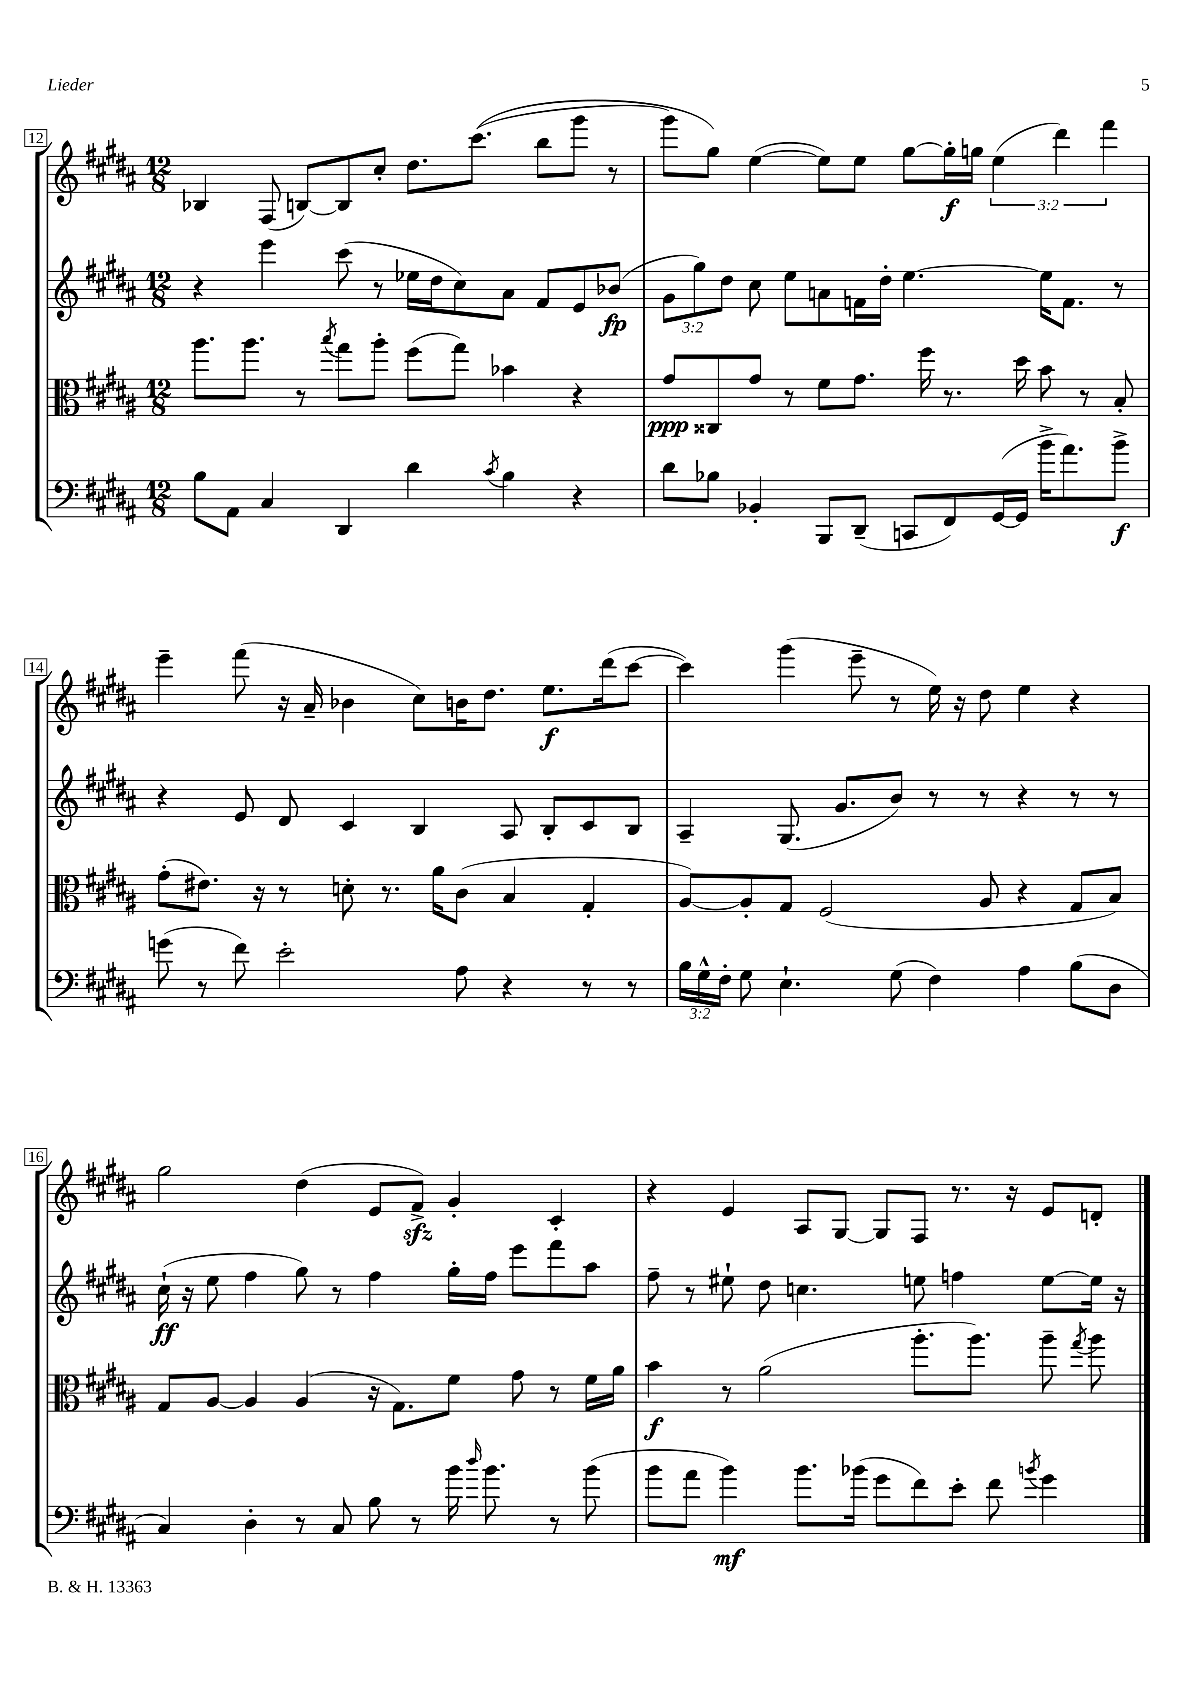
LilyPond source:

<<
\new StaffGroup <<
\new Staff = "s0" {
    \clef treble \key b \major \numericTimeSignature \time 12/8 \override Staff.TupletNumber.text = #tuplet-number::calc-fraction-text
    \autoBeamOff bes4 fis8( b8[~) b8 cis''8]-. dis''8.[ cis'''8.](\( b''8[ gis'''8] r8 |
    gis'''8[) gis''8]\) e''4~( e''8[) e''8] gis''8[~ gis''16-.\f g''16] \tuplet 3/2 { e''4( dis'''4) fis'''4 } |
    e'''4-- fis'''8( r16 ais'16-- bes'4 cis''8[) b'16 dis''8.] e''8.[\f dis'''16( cis'''8]~ |
    cis'''4) gis'''4( e'''8-- r8 e''16) r16 dis''8 e''4 r4 |
    gis''2 dis''4( e'8[ fis'8]->\sfz) gis'4-. cis'4-. |
    r4 e'4 ais8[ gis8]~ gis8[ fis8] r8. r16 e'8[ d'8]-. \bar "|." |
}
\new Staff = "s1" {
    \clef treble \key b \major \numericTimeSignature \time 12/8 \override Staff.TupletNumber.text = #tuplet-number::calc-fraction-text
    \autoBeamOff r4 e'''4 cis'''8( r8 ees''16[ dis''16 cis''8) ais'8] fis'8[ e'8 bes'8]\fp( |
    \tuplet 3/2 { gis'8[ gis''8) dis''8] } cis''8 e''8[ a'8 f'16 dis''16]-. e''4.~ e''16[ f'8.] r8 |
    r4 e'8 dis'8 cis'4 b4 ais8 b8[-. cis'8 b8] |
    ais4-- gis8.( gis'8.[ b'8]) r8 r8 r4 r8 r8 |
    cis''16-!\ff( r16 e''8 fis''4 gis''8) r8 fis''4 gis''16[-. fis''16] e'''8[ fis'''8 ais''8] |
    fis''8-- r8 eis''8-! dis''8 c''4. e''8 f''4 e''8[~ e''16] r16 \bar "|." |
}
\new Staff = "s2" {
    \clef alto \key b \major \numericTimeSignature \time 12/8
    \autoBeamOff ais''8.[ ais''8.] r8 \acciaccatura { b''8 } gis''8[ ais''8]-. fis''8[( gis''8]) bes'4 r4 |
    gis'8[\ppp cisis8 gis'8] r8 fis'8[ gis'8.] fis''16 r8. dis''16 b'8 r8 b8-. |
    gis'8[-.( eis'8.]) r16 r8 d'8-. r8. ais'16[ cis'8]( b4 gis4-. |
    ais8[~) ais8-. gis8] fis2( ais8 r4 gis8[ b8]) |
    gis8[ ais8]~ ais4 ais4( r16 gis8.[) fis'8] gis'8 r8 fis'16[ ais'16] |
    b'4\f r8 ais'2( ais''8.[-. ais''8.]) ais''8-- \acciaccatura { gis''8 } ais''8 \bar "|." |
}
\new Staff = "s3" {
    \clef bass \key b \major \numericTimeSignature \time 12/8 \override Staff.TupletNumber.text = #tuplet-number::calc-fraction-text
    \autoBeamOff b8[ ais,8] cis4 dis,4 dis'4 \acciaccatura { cis'8 } b4 r4 |
    dis'8[ bes8] bes,4-. b,,8[ dis,8]--( c,8[ fis,8) gis,16~( gis,16] b'16[-> ais'8.) b'8]->\f |
    g'8( r8 fis'8) e'2-. ais8 r4 r8 r8 |
    \tuplet 3/2 { b16[ gis16-^ fis16]-. } gis8 e4.-! gis8( fis4) ais4 b8[( dis8] |
    cis4) dis4-. r8 cis8 b8 r8 b'16 \grace { dis''16 } b'8. r8 b'8( |
    b'8[ ais'8] b'4\mf) b'8.[ bes'16]( gis'8[ fis'8) e'8]-. fis'8 \acciaccatura { b'8 } gis'4 \bar "|." |
}
>>
>>
\layout { \context { \Score currentBarNumber = #12 \override BarNumber.stencil = #(make-stencil-boxer 0.1 0.3 ly:text-interface::print) } }
